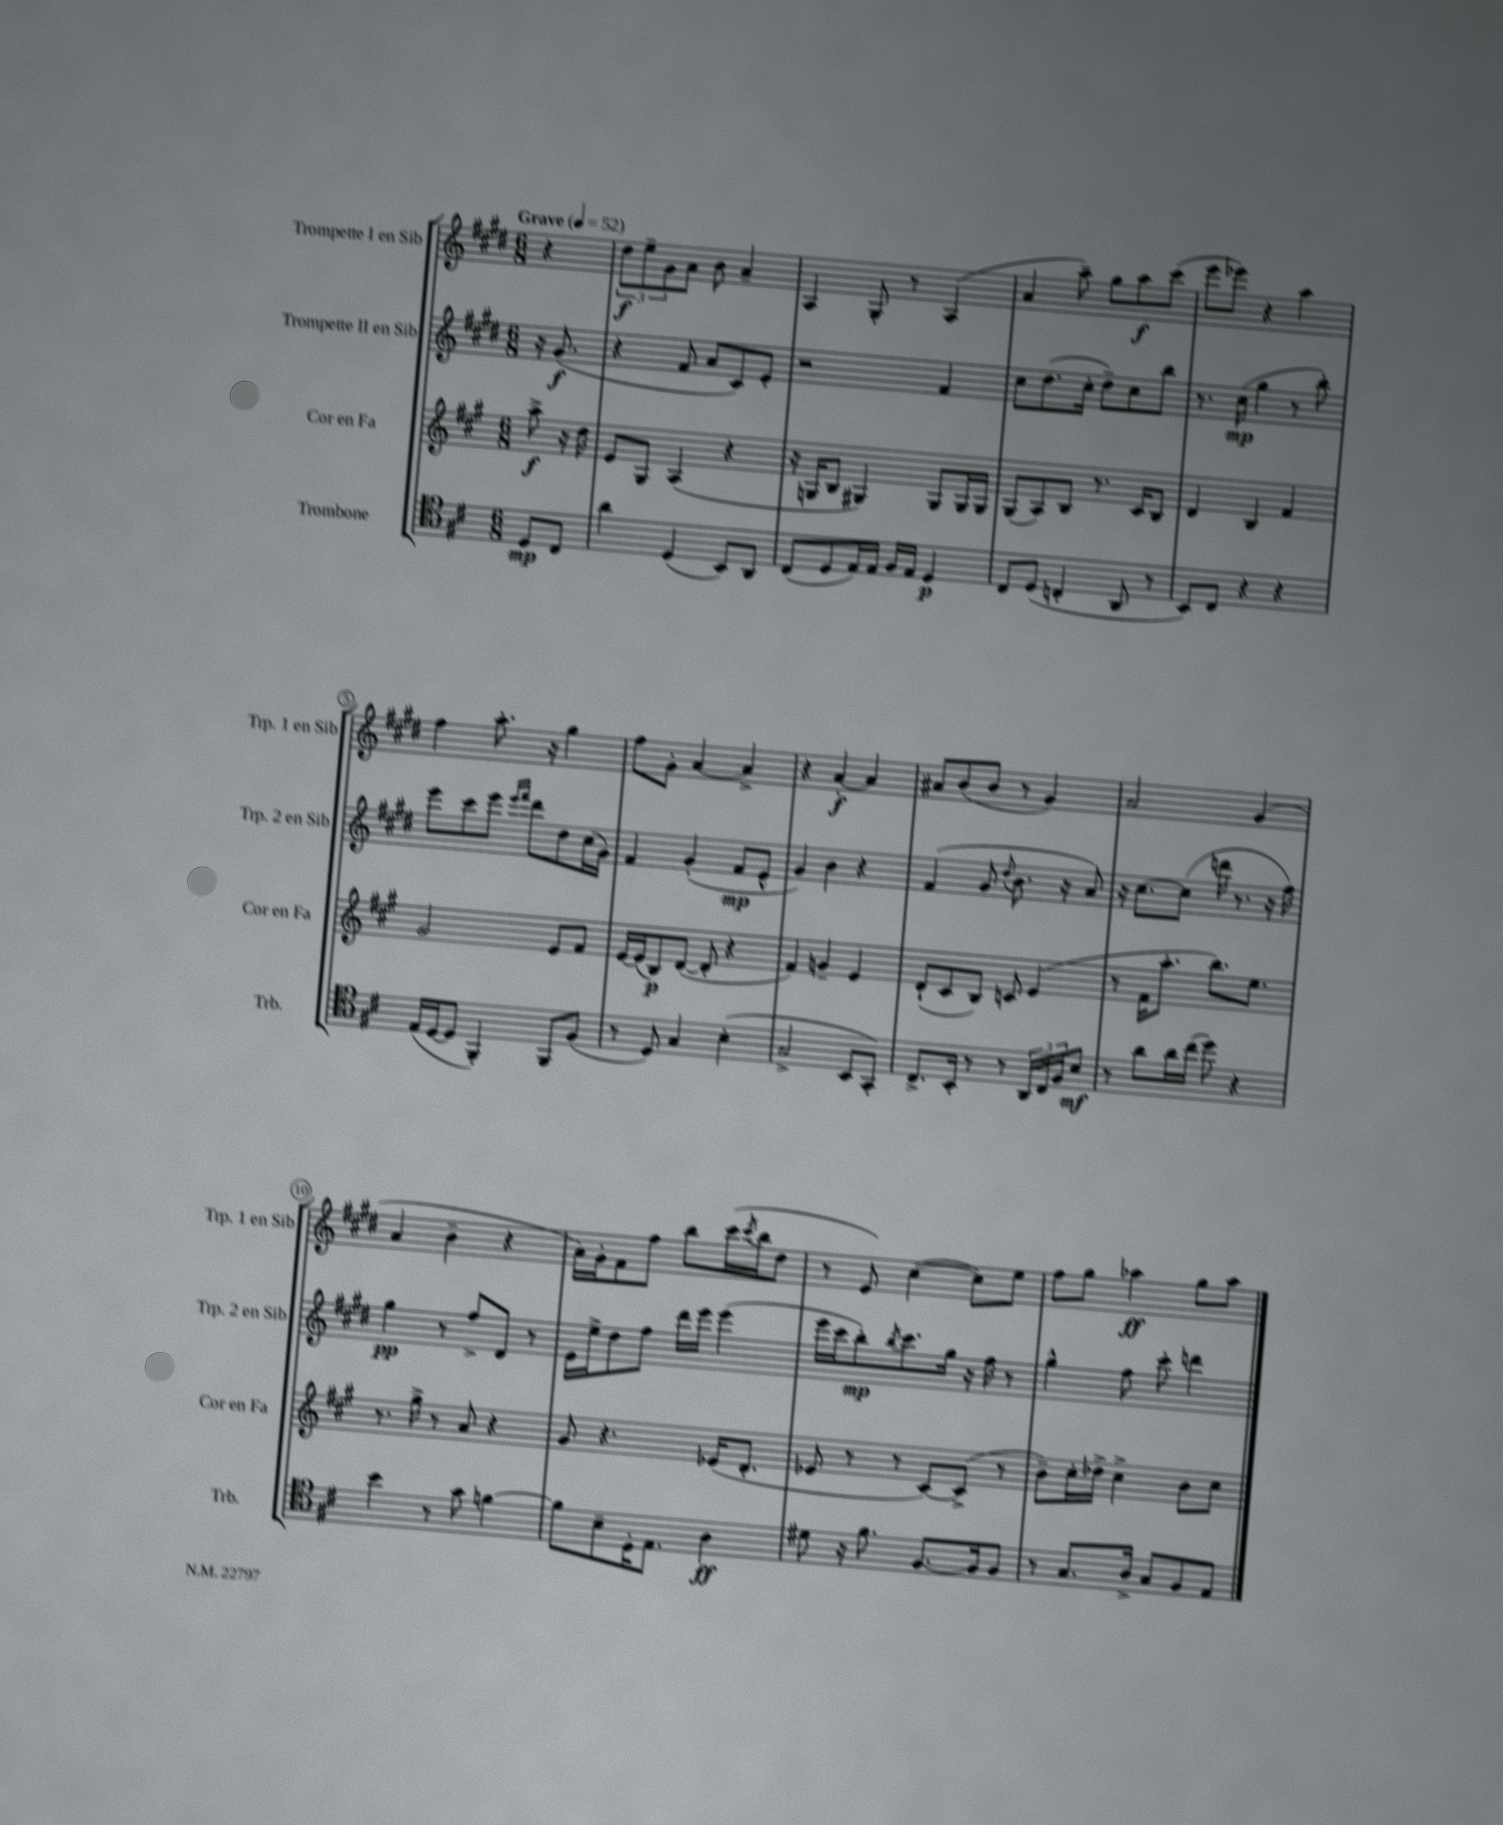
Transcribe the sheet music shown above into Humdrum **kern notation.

**kern	**dynam	**kern	**dynam	**kern	**dynam	**kern	**dynam
*part4	*part4	*part3	*part3	*part2	*part2	*part1	*part1
*staff4	*staff4	*staff3	*staff3	*staff2	*staff2	*staff1	*staff1
*I"Trombone	*	*I"Cor en Fa	*	*I"Trompette II en Sib	*	*I"Trompette I en Sib	*
*I'Trb.	*	*I'Cor en Fa	*	*I'Trp. 2 en Sib	*	*I'Trp. 1 en Sib	*
*clefC4	*	*clefG2	*	*clefG2	*	*clefG2	*
*k[f#c#]	*	*k[f#c#g#]	*	*k[f#c#g#d#]	*	*k[f#c#g#d#]	*
*M6/8	*	*M6/8	*	*M6/8	*	*M6/8	*
*MM52	*	*MM52	*	*MM52	*	*MM52	*
=	=	=	=	=	=	=	=
!	!	!	!	!	!	!LO:TX:a:B:t=Grave	!
8D/L	mp	8aa^\	f	16r	.	4r	.
.	.	.	.	(8.g#/	f	.	.
8C#/J	.	16r	.	.	.	.	.
.	.	16dd\	.	.	.	.	.
=1	=1	=1	=1	=1	=1	=1	=1
4a\	.	8e/L	.	4r	.	12dd#\L	f
.	.	.	.	.	.	12ee~\	.
.	.	8G#/J	.	.	.	.	.
.	.	.	.	.	.	12g#\	.
(4D/	.	(4A/	.	8f#/	.	8a\J	.
.	.	.	.	8a/L	.	8b\	.
8BB/L)	.	4r	.	8c#/)	.	4a~/	.
8AA/J	.	.	.	8e'/J	.	.	.
=2	=2	=2	=2	=2	=2	=2	=2
(8C#/L	.	16r	.	2r	.	4A/	.
.	.	16Gn/KL	.	.	.	.	.
8D/	.	8B/J	.	.	.	.	.
16E/L)	.	4G#X/)	.	.	.	8G#'/	.
16E/JJ	.	.	.	.	.	.	.
16F#/LL	.	.	.	.	.	8r	.
16E/JJ	.	.	.	.	.	.	.
4D/	p	8G#/L	.	4f#/	.	(4A/	.
.	.	16G#/L	.	.	.	.	.
.	.	16G#/JJ	.	.	.	.	.
=3	=3	=3	=3	=3	=3	=3	=3
8C#/L	.	(8G#/L	.	8cc#\L	.	4a/	.
(8D/J	.	8A/)	.	(8.dd#\	.	.	.
4Cn'/	.	8B/J	.	.	.	8aa~\)	.
.	.	.	.	16cc#'\Jk	.	.	.
.	.	8.r	.	8dd#~\L)	.	8gg#\L	.
8AA/	.	.	.	8cc#\	.	8aa\	f
.	.	16c#/KL	.	.	.	.	.
8r	.	8B/J	.	8bb\J	.	(8ccc#\J	.
=4	=4	=4	=4	=4	=4	=4	=4
8BB/L)	.	4d/	.	8.r	.	8eee\L	.
8C#/J	.	.	.	.	.	8eee-X\J)	.
.	.	.	.	(16cc#\	mp	.	.
4r	.	4B/	.	4gg#\	.	4r	.
4r	.	4f#/	.	8r	.	4aa\	.
.	.	.	.	8bb'\)	.	.	.
!!LO:LB:g=z
=5	=5	=5	=5	=5	=5	=5	=5
(16E/LL	.	2g#/	.	8eee\L	.	4ff#\	.
[16D/J	.	.	.	.	.	.	.
8D/J]	.	.	.	8ccc#\	.	.	.
4FF#'/)	.	.	.	8eee\J	.	8.aa'\	.
.	.	.	.	16qqeee/LL	.	.	.
.	.	.	.	16qqfff#/JJ	.	.	.
.	.	.	.	8ddd#\L	.	.	.
.	.	.	.	.	.	16r	.
8FF#/L	.	8e/L	.	8dd#\	.	4gg#\	.
(8F#/J	.	8f#/J	.	(16cc#\L	.	.	.
.	.	.	.	16g#\JJ)	.	.	.
=6	=6	=6	=6	=6	=6	=6	=6
8r	.	[16e/LL	.	4f#/	.	8ff#\L	.
.	.	(16e/J]	.	.	.	.	.
8D/)	.	8B/)	p	.	.	8g#'\J	.
4G/	.	([8d/J	.	(4g#'/	.	[4a/	.
.	.	8d'/]	.	.	.	.	.
(4B'\	.	4r	.	8f#/L	mp	4a^/]	.
.	.	.	.	8e^^/J	.	.	.
=7	=7	=7	=7	=7	=7	=7	=7
2G^/	.	4f#/)	.	4g#/)	.	4r	.
.	.	4gn~/	.	4b\	.	[4a'/	f
8BB/L	.	4e/	.	4r	.	4a/]	.
8GG'/J)	.	.	.	.	.	.	.
=8	=8	=8	=8	=8	=8	=8	=8
8.C#^/L	.	(8d`/L	.	(4f#/	.	8a#X/L	.
.	.	8c#/	.	.	.	(8b/	.
16BB'/Jk	.	.	.	.	.	.	.
8r	.	8B/J)	.	8g#/	.	8b/J	.
.	.	.	.	8qqdd#/	.	.	.
8r	.	8cn/	.	8.b\	.	8r	.
24AA/LL	.	(4e/	.	.	.	4g#/)	.
24C#/	.	.	.	.	.	.	.
.	.	.	.	16r	.	.	.
24F#/J	.	.	.	.	.	.	.
8B/J	mf	.	.	8a/)	.	.	.
=9	=9	=9	=9	=9	=9	=9	=9
8r	.	8r	.	16r	.	2a/	.
.	.	.	.	[8.cc#\L	.	.	.
8a\L	.	16f#\KL	.	.	.	.	.
.	.	8.aa'\J	.	.	.	.	.
16a\L	.	.	.	(8cc#\J]	.	.	.
(16cc#\JJ	.	.	.	.	.	.	.
8dd\)	.	8.bb\L)	.	16dddn\	.	.	.
.	.	.	.	8.r	.	.	.
4r	.	.	.	.	.	(4g#/	.
.	.	8.ee\J	.	.	.	.	.
.	.	.	.	16r	.	.	.
.	.	.	.	16ff#\)	.	.	.
!!LO:LB:g=z
=10	=10	=10	=10	=10	=10	=10	=10
4b\	.	8.r	.	4gg#\	pp	4a/	.
.	.	16gg#^\	.	.	.	.	.
8r	.	8r	.	8r	.	4b~\	.
8g\	.	8a/	.	8ff#^/L	.	.	.
[4fn\	.	4r	.	8d#/J	.	4r	.
.	.	.	.	8r	.	.	.
=11	=11	=11	=11	=11	=11	=11	=11
8f\L]	.	8g#/	.	16e\LL	.	16a\LL)	.
.	.	.	.	16ee^\J	.	16g#'\J	.
8B~\	.	4.r	.	8dd#\	.	8f#\	.
16D'\K	.	.	.	8ff#\J	.	8ff#\J	.
8.E\J	.	.	.	.	.	.	.
.	.	.	.	16ddd#\LL	.	8bb\L	.
.	.	.	.	16eee\JJ	.	.	.
4A\	ff	(16e-X/KL	.	(4eee\	.	(16ccc#\L	.
.	.	.	.	.	.	8qccc#/	.
.	.	8.d'/J	.	.	.	16bb\J	.
.	.	.	.	.	.	8dd#\J	.
=12	=12	=12	=12	=12	=12	=12	=12
8d#X\	.	8e-X/	.	16eee\LL	.	8r	.
.	.	.	.	16ccc#\J	.	.	.
16r	.	8r	.	8bb'\)	mp	8e/)	.
8.f#\	.	.	.	.	.	.	.
.	.	.	.	8qbb/	.	.	.
.	.	8r	.	8.ccc#\	.	([4cc#\	.
[8.F#/L	.	[8c#/L)	.	.	.	.	.
.	.	.	.	16gg#\Jk	.	.	.
.	.	(8c#^/J]	.	16r	.	8cc#\L])	.
16F#/k]	.	.	.	16ff#\	.	.	.
8F#/J	.	8r	.	8r	.	8ee\J	.
=13	=13	=13	=13	=13	=13	=13	=13
8r	.	8b~\L)	.	4gg#^^\	.	8ff#\L	.
8.G/L	.	16cc#'\L	.	.	.	8gg#\J	.
.	.	16dd-X^\JJ	.	.	.	.	.
.	.	4cc#^\	.	8ff#\	.	4aa-X\	ff
16A^/Jk	.	.	.	.	.	.	.
8G/L	.	.	.	8ccc#'\	.	.	.
8F#/	.	8b\L	.	4dddn\	.	8gg#\L	.
8E/J	.	8cc#\J	.	.	.	8aa-\J	.
==	==	==	==	==	==	==	==
*-	*-	*-	*-	*-	*-	*-	*-
